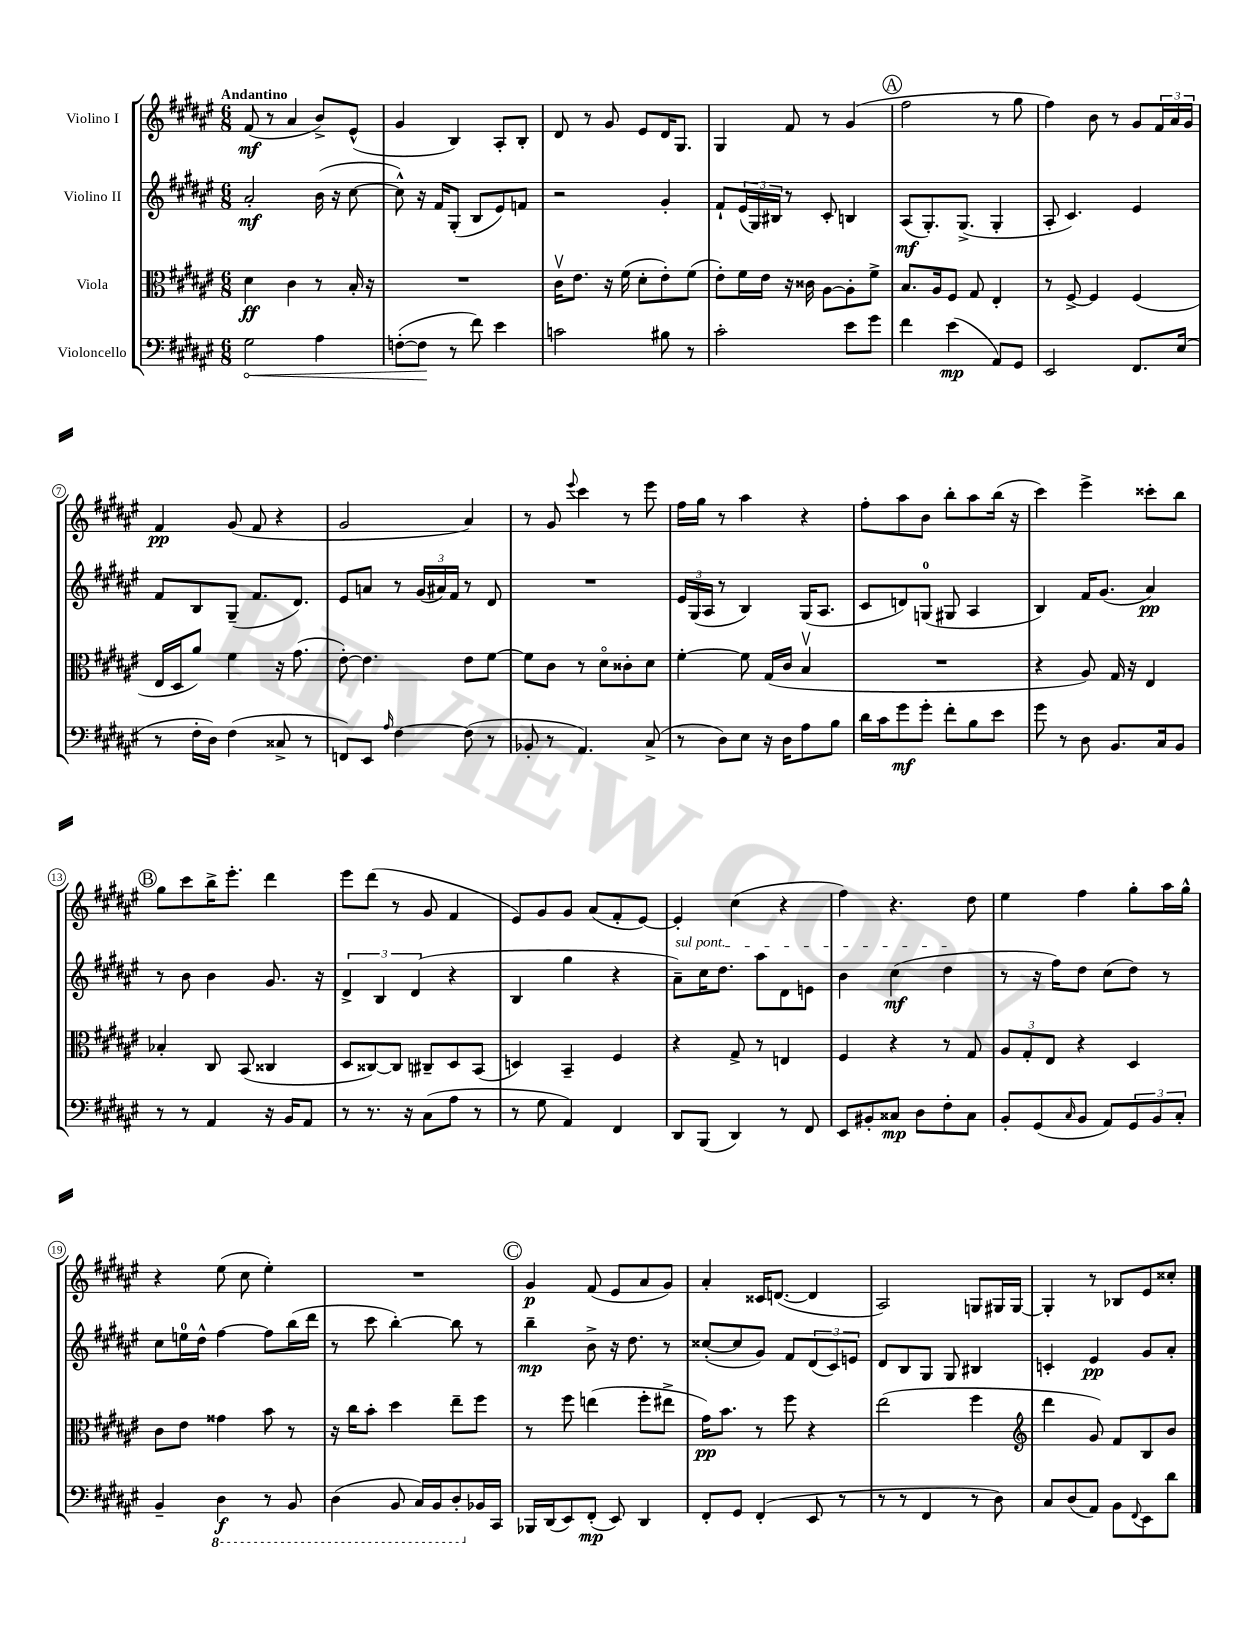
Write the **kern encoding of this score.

**kern	**dynam	**kern	**dynam	**kern	**dynam	**kern	**dynam
*part4	*part4	*part3	*part3	*part2	*part2	*part1	*part1
*staff4	*staff4	*staff3	*staff3	*staff2	*staff2	*staff1	*staff1
*I"Violoncello	*	*I"Viola	*	*I"Violino II	*	*I"Violino I	*
*clefF4	*	*clefC3	*	*clefG2	*	*clefG2	*
*k[f#c#g#d#a#e#]	*	*k[f#c#g#d#a#e#]	*	*k[f#c#g#d#a#e#]	*	*k[f#c#g#d#a#e#]	*
*M6/8	*	*M6/8	*	*M6/8	*	*M6/8	*
=1	=1	=1	=1	=1	=1	=1	=1
!	!	!	!	!	!	!LO:TX:a:B:t=Andantino	!
!	!LO:HP:b	!	!	!	!	!	!
2G#\	<	4d#\	ff	2a#'/	mf	(8f#/	mf
.	.	.	.	.	.	8r	.
.	.	4c#\	.	.	.	4a#/	.
4A#\	.	8r	.	(16b\	.	8b^/L)	.
.	.	.	.	16r	.	.	.
.	.	16B'/	.	[8cc#\	.	(8e#^^/J	.
.	.	16r	.	.	.	.	.
=2	=2	=2	=2	=2	=2	=2	=2
([8Fn'\L	.	2.r	.	8cc#^^\])	.	4g#/	.
8F\J]	.	.	.	16r	.	.	.
.	.	.	.	16f#/KL	.	.	.
8r	[	.	.	(8G#'/J	.	4B/)	.
8f#\)	.	.	.	8B/L	.	.	.
4e#\	.	.	.	8e#/)	.	8A#'/L	.
.	.	.	.	8fn/J	.	8B'/J	.
=3	=3	=3	=3	=3	=3	=3	=3
2cn\	.	16c#v\KL	.	2r	.	8d#/	.
.	.	8.e#\J	.	.	.	.	.
.	.	.	.	.	.	8r	.
.	.	16r	.	.	.	8g#/	.
.	.	(16f#\	.	.	.	.	.
.	.	8d#'\L	.	.	.	8e#/L	.
8B#X\	.	8e#'\)	.	4g#'/	.	16d#/K	.
.	.	.	.	.	.	8.G#/J	.
8r	.	(8f#\J	.	.	.	.	.
=4	=4	=4	=4	=4	=4	=4	=4
2c#'\	.	8e#'\L)	.	8f#`/L	.	4G#/	.
.	.	16f#\L	.	(24e#/L	.	.	.
.	.	.	.	24G#/)	.	.	.
.	.	16e#\JJ	.	.	.	.	.
.	.	.	.	24B#X/JJ	.	.	.
.	.	16r	.	8r	.	8f#/	.
.	.	16c##X\	.	.	.	.	.
.	.	[8A#\L	.	8c#'/	.	8r	.
8e#\L	.	8A#'\]	.	4Bn/	.	(4g#/	.
8g#\J	.	8f#^\J	.	.	.	.	.
!!LO:REH:place=s1:t=A
=5	=5	=5	=5	=5	=5	=5	=5
4f#\	.	8.B/L	.	(8A#/L	mf	2ff#\	.
.	.	.	.	8.G#'/)	.	.	.
.	.	16A#/k	.	.	.	.	.
(4e#\	mp	8F#/J	.	.	.	.	.
.	.	.	.	(8.G#^/J	.	.	.
.	.	8G#/	.	.	.	.	.
8AA#/L)	.	4E#'/	.	4G#'/	.	8r	.
8GG#/J	.	.	.	.	.	8gg#\	.
=6	=6	=6	=6	=6	=6	=6	=6
2EE#/	.	8r	.	8A#'/	.	4ff#\)	.
.	.	[8F#^/	.	4.c#/)	.	.	.
.	.	4F#/]	.	.	.	8b\	.
.	.	.	.	.	.	8r	.
8.FF#/L	.	(4F#/	.	4e#/	.	8g#/L	.
.	.	.	.	.	.	24f#/L	.
.	.	.	.	.	.	24a#/	.
(16E#/Jk	.	.	.	.	.	.	.
.	.	.	.	.	.	24g#/JJ	.
!!LO:LB:g=z
=7	=7	=7	=7	=7	=7	=7	=7
8r	.	16E#/LL	.	8f#/L	.	4f#/	pp
.	.	16D#/J	.	.	.	.	.
16F#'\LL	.	8a#/J)	.	8B/	.	.	.
16D#\JJ)	.	.	.	.	.	.	.
(4F#\	.	4f#\	.	(8G#~/J	.	(8g#/	.
.	.	.	.	8.f#/L	.	8f#/	.
8C##X^/	.	16r	.	.	.	4r	.
.	.	(8.g#\	.	8.d#/J)	.	.	.
8r	.	.	.	.	.	.	.
=8	=8	=8	=8	=8	=8	=8	=8
8FFn/L)	.	[8e#'\)	.	8e#/L	.	2g#/	.
8EE#/J	.	4.e#\]	.	8an/J	.	.	.
16qqA#/	.	.	.	.	.	.	.
[4F#\	.	.	.	8r	.	.	.
.	.	.	.	(24g#/LL	.	.	.
.	.	.	.	24a#X/)	.	.	.
.	.	.	.	24f#/JJ	.	.	.
(8F#\]	.	8e#\L	.	8r	.	4a#/)	.
8r	.	[8f#\J	.	8d#/	.	.	.
=9	=9	=9	=9	=9	=9	=9	=9
8BB-X'/	.	8f#\L]	.	2.r	.	8r	.
8r	.	8c#\J	.	.	.	8g#/	.
.	.	.	.	.	.	8qqeee#/	.
4.AA#/)	.	8r	.	.	.	4ccc#\	.
.	.	8d#\L	.	.	.	.	.
.	.	8c##X'\	.	.	.	8r	.
(8C#^/	.	8d#\J	.	.	.	8eee#\	.
=10	=10	=10	=10	=10	=10	=10	=10
8r	.	[4f#'\	.	24e#/LL	.	16ff#\LL	.
.	.	.	.	(24G#/	.	.	.
.	.	.	.	.	.	16gg#\JJ	.
.	.	.	.	24A#/JJ	.	.	.
8D#\L)	.	.	.	8r	.	8r	.
8E#\J	.	8f#\]	.	4B/)	.	4aa#\	.
16r	.	(16G#/LL	.	.	.	.	.
16D#\KL	.	16c#/JJ	.	.	.	.	.
8A#\	.	4Bv/	.	(16G#/KL	.	4r	.
.	.	.	.	8.A#/J	.	.	.
8B\J	.	.	.	.	.	.	.
=11	=11	=11	=11	=11	=11	=11	=11
16d#\LL	.	2.r	.	8c#/L	.	8ff#'\L	.
16c#\J	.	.	.	.	.	.	.
8g#\	mf	.	.	8dn/)	.	8aa#\	.
8g#'\J	.	.	.	(8Gn/J	.	8b\J	.
8f#'\L	.	.	.	8G#X/	.	8bb'\L	.
8B\	.	.	.	4A#/	.	8aa#\	.
8e#\J	.	.	.	.	.	(16bb\Jk	.
.	.	.	.	.	.	16r	.
=12	=12	=12	=12	=12	=12	=12	=12
8g#\	.	4r	.	4B/)	.	4ccc#\)	.
8r	.	.	.	.	.	.	.
8D#\	.	8A#/)	.	16f#/KL	.	4eee#^\	.
.	.	.	.	(8.g#/J	.	.	.
8.BB/L	.	16G#/	.	.	.	.	.
.	.	16r	.	.	.	.	.
.	.	4E#/	.	4a#/)	pp	8ccc##X'\L	.
16C#/k	.	.	.	.	.	.	.
8BB/J	.	.	.	.	.	8bb\J	.
!!LO:LB:g=z
!!LO:REH:place=s1:t=B
=13	=13	=13	=13	=13	=13	=13	=13
8r	.	4B-X'/	.	8r	.	8gg#\L	.
8r	.	.	.	8b\	.	8ccc#\	.
4AA#/	.	8C#/	.	4b\	.	16bb^\K	.
.	.	.	.	.	.	8.eee#'\J	.
.	.	(8BB/	.	.	.	.	.
16r	.	4C##X/	.	8.g#/	.	4ddd#\	.
16BB/KL	.	.	.	.	.	.	.
8AA#/J	.	.	.	.	.	.	.
.	.	.	.	16r	.	.	.
=14	=14	=14	=14	=14	=14	=14	=14
8r	.	8D#/L	.	6d#^/	.	8eee#\L	.
8.r	.	[8C##X/)	.	.	.	(8ddd#\J	.
.	.	.	.	6B/	.	.	.
.	.	8C##/J]	.	.	.	8r	.
16r	.	.	.	.	.	.	.
.	.	.	.	(6d#/	.	.	.
(8C#\L	.	8C#X~/L	.	.	.	8g#/	.
8A#\J	.	8D#/	.	4r	.	4f#/	.
8r	.	(8BB/J	.	.	.	.	.
=15	=15	=15	=15	=15	=15	=15	=15
8r	.	4Dn/)	.	4B/	.	8e#/L)	.
8G#\	.	.	.	.	.	8g#/	.
4AA#/)	.	4BB~/	.	4gg#\	.	8g#/J	.
.	.	.	.	.	.	(8a#/L	.
4FF#/	.	4F#/	.	4r	.	8f#'/	.
.	.	.	.	.	.	[8e#/J)	.
=16	=16	=16	=16	=16	=16	=16	=16
!	!	!	!	!LO:TX:a:i:t=sul pont.	!	!	!
8DD#/L	.	4r	.	8a#~\L)	.	4e#'/]	.
(8BBB/J	.	.	.	16cc#\K	.	.	.
.	.	.	.	8.dd#\J	.	.	.
4DD#/)	.	8G#^/	.	.	.	(4cc#\	.
.	.	8r	.	8aa#\L	.	.	.
8r	.	4En/	.	8d#\	.	4r	.
8FF#/	.	.	.	8en\J	.	.	.
=17	=17	=17	=17	=17	=17	=17	=17
8EE#/L	.	4F#/	.	4b\	.	4ff#\)	.
8BB#X'/	.	.	.	.	.	.	.
8C##X/J	mp	4r	.	(4cc#\	mf	4.r	.
8D#\L	.	.	.	.	.	.	.
8F#'\	.	8r	.	4dd#\	.	.	.
8C##\J	.	8G#/	.	.	.	8dd#\	.
=18	=18	=18	=18	=18	=18	=18	=18
8BB'/L	.	12A#/L	.	8r	.	4ee#\	.
.	.	12G#'/	.	.	.	.	.
(8GG#/	.	.	.	16r	.	.	.
.	.	12E#/J	.	.	.	.	.
.	.	.	.	16ff#\KL)	.	.	.
16qqC#/	.	.	.	.	.	.	.
8BB/J	.	4r	.	8dd#\J	.	4ff#\	.
8AA#/L)	.	.	.	(8cc#\L	.	.	.
12GG#/	.	4D#/	.	8dd#\J)	.	8gg#'\L	.
12BB/	.	.	.	.	.	.	.
.	.	.	.	8r	.	16aa#\L	.
12C#'/J	.	.	.	.	.	.	.
.	.	.	.	.	.	16gg#^^\JJ	.
!!LO:LB:g=z
=19	=19	=19	=19	=19	=19	=19	=19
4BB~/	.	8c#\L	.	8cc#\L	.	4r	.
.	.	8e#\J	.	16een\L	.	.	.
.	.	.	.	16dd#^^\JJ	.	.	.
*8ba	*	*	*	*	*	*	*
4DD#\	f	4g##X\	.	[4ff#\	.	(8ee#\	.
.	.	.	.	.	.	8cc#\	.
8r	.	8b\	.	8ff#\L]	.	4ee#'\)	.
8BBB/	.	8r	.	(16bb\L	.	.	.
.	.	.	.	16ddd#\JJ	.	.	.
=20	=20	=20	=20	=20	=20	=20	=20
(4DD#\	.	16r	.	8r	.	2.r	.
.	.	16cc#\KL	.	.	.	.	.
.	.	8b'\J	.	8ccc#\	.	.	.
8BBB/	.	4dd#\	.	[4bb'\)	.	.	.
16CC#/LL)	.	.	.	.	.	.	.
16BBB/J	.	.	.	.	.	.	.
8DD#'/	.	8ee#~\L	.	8bb\]	.	.	.
*X8ba	*	*	*	*	*	*	*
16BB-X/L	.	8ff#\J	.	8r	.	.	.
16CC#/JJ	.	.	.	.	.	.	.
!!LO:REH:place=s1:t=C
=21	=21	=21	=21	=21	=21	=21	=21
16BBB-X/LL	.	8r	.	4bb~\	mp	4g#/	p
(16DD#/J	.	.	.	.	.	.	.
8EE#/)	.	8ff#\	.	.	.	.	.
(8FF#'/J	mp	(4een\	.	8b^\	.	(8f#/	.
8EE#/)	.	.	.	16r	.	8e#/L	.
.	.	.	.	8.dd#\	.	.	.
4DD#/	.	8ff#'\L	.	.	.	8a#/	.
.	.	8ee#X^\J	.	8r	.	8g#/J)	.
=22	=22	=22	=22	=22	=22	=22	=22
8FF#'/L	.	16g#\KL)	pp	([8cc##X'/L	.	4a#'/	.
.	.	8.b\J	.	.	.	.	.
8GG#/J	.	.	.	8cc##/]	.	.	.
(4FF#'/	.	8r	.	8g#/J)	.	16c##X/KL	.
.	.	.	.	.	.	([8.dn/J	.
.	.	8ff#\	.	8f#/L	.	.	.
8EE#/	.	4r	.	(12d#/	.	4d/]	.
.	.	.	.	12c#/)	.	.	.
8r	.	.	.	.	.	.	.
.	.	.	.	12en/J	.	.	.
=23	=23	=23	=23	=23	=23	=23	=23
8r	.	(2ee#\	.	8d#/L	.	2A#/)	.
8r	.	.	.	8B/	.	.	.
4FF#/	.	.	.	8G#/J	.	.	.
.	.	.	.	8G#/	.	.	.
8r	.	4ff#\	.	4B#X/	.	8Gn/L	.
8D#\)	.	.	.	.	.	16G#X/L	.
.	.	.	.	.	.	[16G#/JJ	.
=24	=24	=24	=24	=24	=24	=24	=24
*	*	*clefG2	*	*	*	*	*
8C#/L	.	4ddd#\	.	4cn'/	.	4G#'/]	.
(8D#/	.	.	.	.	.	.	.
8AA#/J)	.	8g#/)	.	4e#/	pp	8r	.
8BB\L	.	8f#/L	.	.	.	8B-X/L	.
8qqFF#/	.	.	.	.	.	.	.
8EE#\	.	8B/	.	8g#/L	.	8e#/	.
8d#\J	.	8b/J	.	8a#'/J	.	8cc##X'/J	.
==	==	==	==	==	==	==	==
*-	*-	*-	*-	*-	*-	*-	*-
